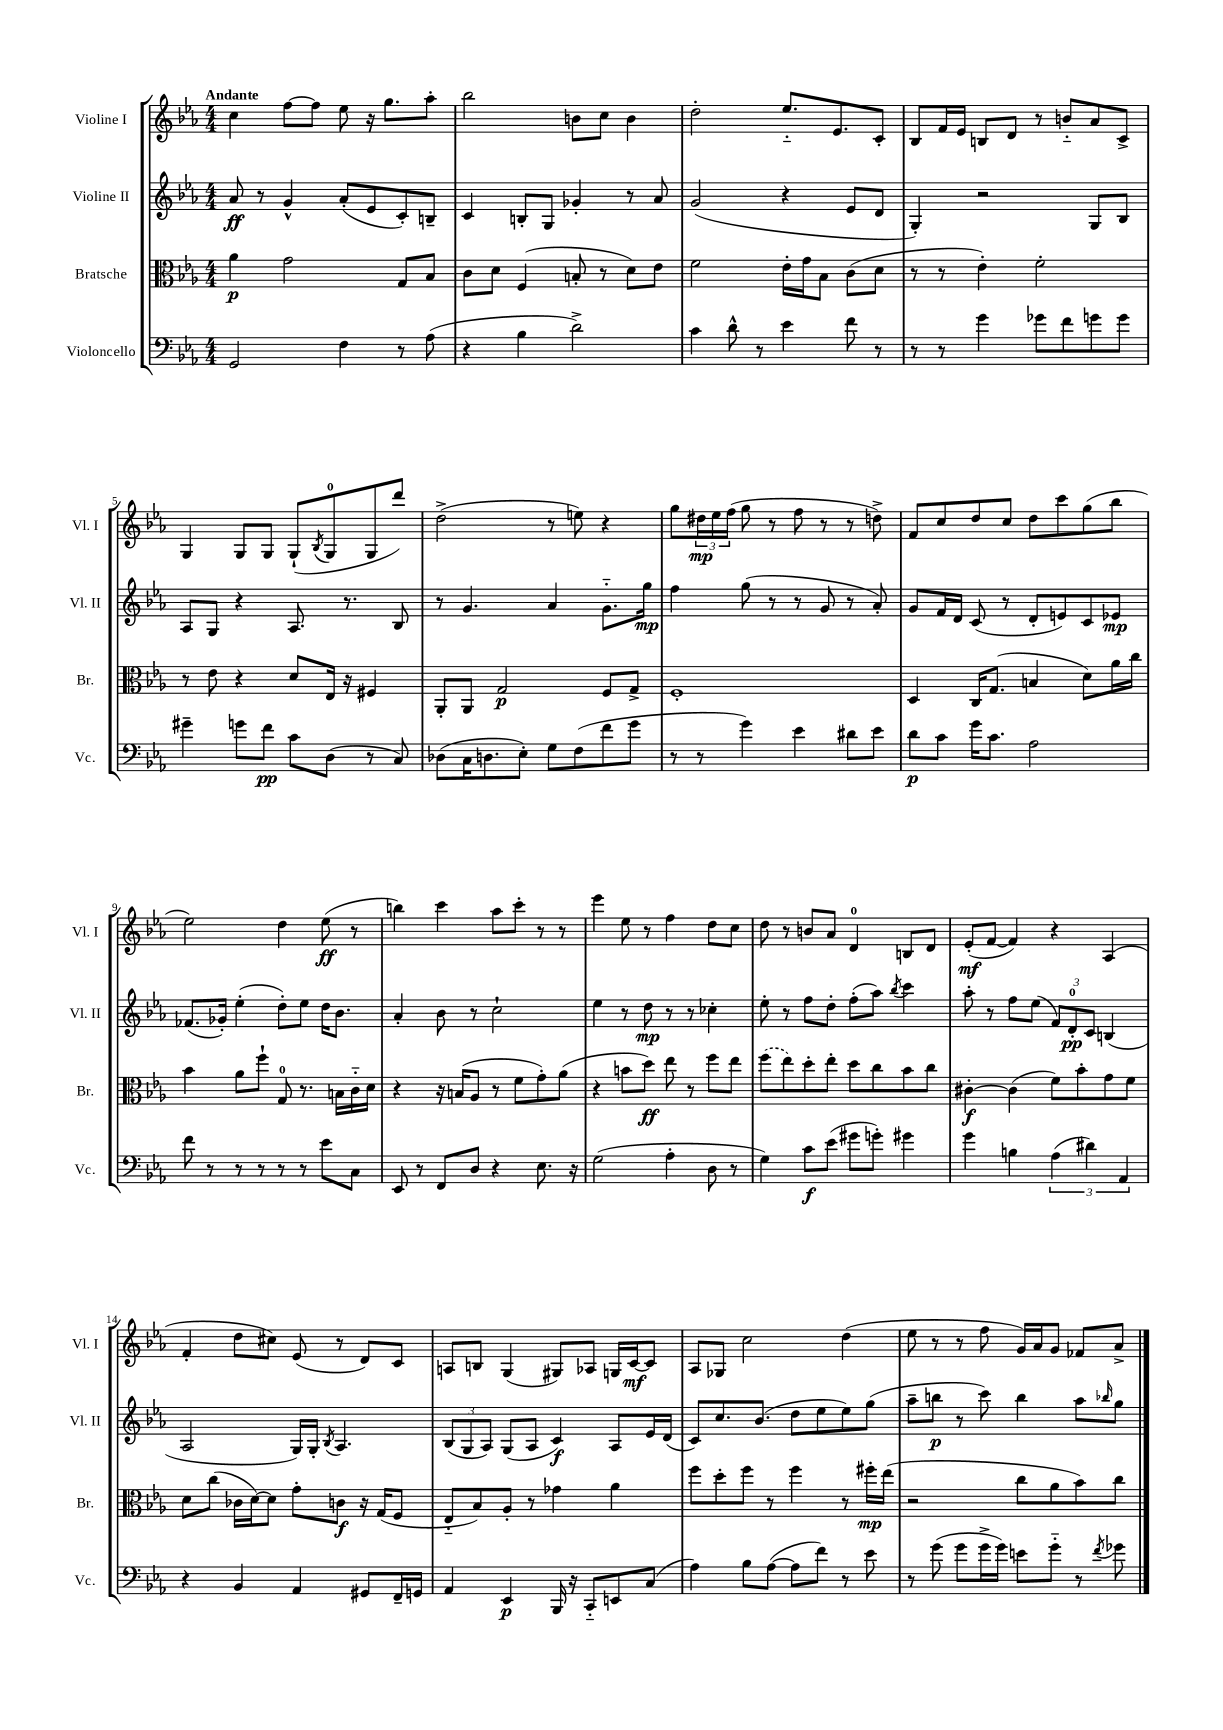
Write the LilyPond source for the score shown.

<<
\new StaffGroup <<
\new Staff = "s0" \with { instrumentName = "Violine I" shortInstrumentName = "Vl. I" } {
    \clef treble \key ees \major \numericTimeSignature \time 4/4 \tempo "Andante"
    c''4 f''8~ f''8 ees''8 r16 g''8. aes''8-. |
    bes''2 b'8 c''8 b'4 |
    d''2-. ees''8.-_ ees'8. c'8-. |
    bes8 f'16 ees'16 b8 d'8 r8 b'8-_ aes'8 c'8-> |
    g4 g8 g8 g8-!( \acciaccatura { bes8 } g8-0 g8 d'''8) |
    d''2->( r8 e''8) r4 |
    g''8 \tuplet 3/2 { dis''16\mp ees''16 f''16( } g''8 r8 f''8 r8 r8 d''8->) |
    f'8 c''8 d''8 c''8 d''8 c'''8 g''8( bes''8 |
    ees''2) d''4 ees''8\ff( r8 |
    b''4) c'''4 aes''8 c'''8-. r8 r8 |
    ees'''4 ees''8 r8 f''4 d''8 c''8 |
    d''8 r8 b'8 aes'8 d'4-0 b8 d'8 |
    ees'8-.\mf( f'8~ f'4) r4 aes4( |
    f'4-. d''8 cis''8) ees'8( r8 d'8) c'8 |
    a8 b8 g4( gis8) aes8 g16 c'16~\mf c'8 |
    aes8 ges8 c''2 d''4( |
    ees''8 r8 r8 f''8 g'16) aes'16 g'8 fes'8 aes'8-> \bar "|." |
}
\new Staff = "s1" \with { instrumentName = "Violine II" shortInstrumentName = "Vl. II" } {
    \clef treble \key ees \major \numericTimeSignature \time 4/4
    aes'8\ff r8 g'4-^ aes'8-.( ees'8 c'8-.) b8-- |
    c'4 b8-. g8 ges'4-. r8 aes'8 |
    g'2( r4 ees'8 d'8 |
    g4-.) r2 g8 bes8 |
    aes8 g8 r4 aes8. r8. bes8 |
    r8 g'4. aes'4 g'8.-_ g''16\mp |
    f''4 g''8( r8 r8 g'8 r8 aes'8-.) |
    g'8 f'16 d'16 c'8( r8 d'8-. e'8) c'8 ees'8\mp |
    fes'8.( ges'16-.) ees''4-.( d''8-.) ees''8 d''16 bes'8. |
    aes'4-. bes'8 r8 c''2-! |
    ees''4 r8 d''8\mp r8 r8 ces''4-. |
    ees''8-. r8 f''8 d''8-. f''8-.( aes''8) \acciaccatura { bes''8 } c'''4 |
    aes''8-. r8 f''8 ees''8( \tuplet 3/2 { f'8) d'8-0-.\pp c'8 } b4( |
    aes2 g16) g16-. \acciaccatura { bes8 } aes4. |
    \tuplet 3/2 { bes8( g8 aes8) } g8( aes8 c'4\f) aes8 ees'16 d'16( |
    c'8) c''8. bes'8.( d''8 ees''8 ees''8) g''8( |
    aes''8-- b''8\p r8 c'''8) b''4 aes''8 \grace { bes''16 } g''8 \bar "|." |
}
\new Staff = "s2" \with { instrumentName = "Bratsche" shortInstrumentName = "Br." } {
    \clef alto \key ees \major \numericTimeSignature \time 4/4
    aes'4\p g'2 g8 bes8 |
    c'8 d'8 f4( b8-. r8 d'8) ees'8 |
    f'2 ees'16-. g'16 bes8 c'8( d'8 |
    r8 r8 ees'4-.) f'2-. |
    r8 ees'8 r4 d'8 ees16 r16 fis4 |
    aes,8-. aes,8 g2\p f8 g8-> |
    f1-. |
    d4 c16 g8.( b4 d'8) aes'16 c''16 |
    bes'4 aes'8 f''8-! g8-0 r8. b16 c'16-_ d'16 |
    r4 r16 b16( aes8 r8 f'8 g'8-.) aes'8( |
    r4 b'8 d''8\ff) ees''8 r8 f''8 ees''8 |
    \once \slurDashed f''8( ees''8) d''8-. ees''8-. d''8 c''8 bes'8 c''8 |
    cis'4~-.\f cis'4( f'8) bes'8-. g'8 f'8 |
    d'8 c''8( ces'16 d'16~) d'8 g'8-. c'8\f r16 g16( f8 |
    ees8-_ bes8) aes8-. r8 ges'4 aes'4 |
    f''8 d''8-. f''8 r8 f''4 r8 fis''16-.\mp ees''16( |
    r2 c''8 aes'8 bes'8) c''8 \bar "|." |
}
\new Staff = "s3" \with { instrumentName = "Violoncello" shortInstrumentName = "Vc." } {
    \clef bass \key ees \major \numericTimeSignature \time 4/4
    g,2 f4 r8 aes8( |
    r4 bes4 d'2->) |
    c'4 d'8-^ r8 ees'4 f'8 r8 |
    r8 r8 g'4 ges'8 f'8 g'8 g'8 |
    gis'4-- g'8 f'8\pp c'8 d8( r8 c8) |
    des8( c16 d8. ees8-.) g8 f8( f'8 g'8 |
    r8 r8 g'4) ees'4 dis'8 ees'8 |
    d'8\p c'8 g'16 c'8. aes2 |
    f'8 r8 r8 r8 r8 r8 ees'8 c8 |
    ees,8 r8 f,8 d8 r4 ees8. r16 |
    g2( aes4-. d8 r8 |
    g4) c'8\f ees'8( gis'8 g'8-.) gis'4 |
    g'4 b4 \tuplet 3/2 { aes4( dis'4) aes,4 } |
    r4 bes,4 aes,4 gis,8 f,16-- g,16 |
    aes,4 ees,4\p bes,,16 r16 c,8-_ e,8 c8( |
    aes4) bes8 aes8~( aes8 f'8) r8 ees'8 |
    r8 g'8( g'8 g'16-> g'16) e'8 g'8-_ r8 \acciaccatura { f'8 } ges'8 \bar "|." |
}
>>
>>
